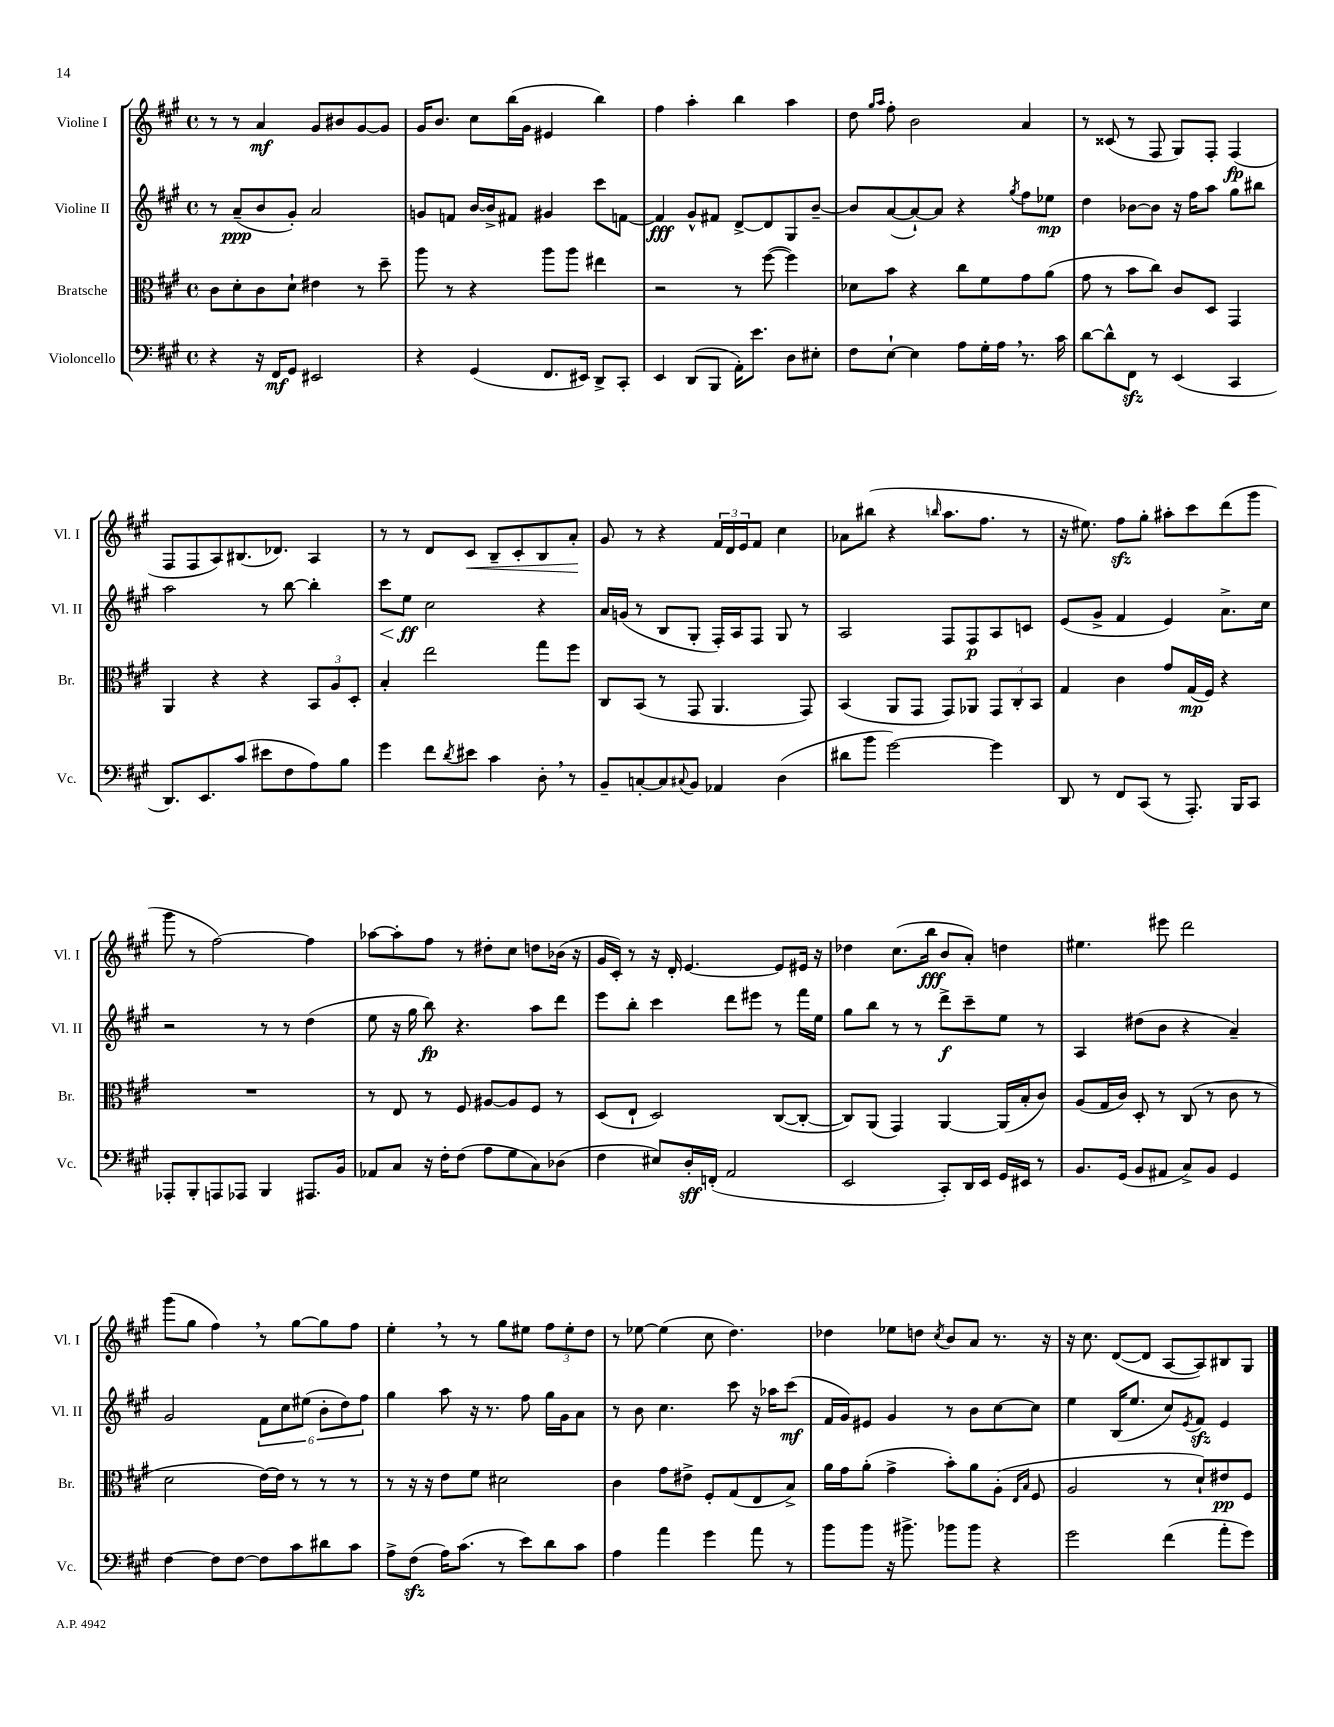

**kern	**dynam	**kern	**dynam	**kern	**dynam	**kern	**dynam
*part4	*part4	*part3	*part3	*part2	*part2	*part1	*part1
*staff4	*staff4	*staff3	*staff3	*staff2	*staff2	*staff1	*staff1
*I"Violoncello	*	*I"Bratsche	*	*I"Violine II	*	*I"Violine I	*
*I'Vc.	*	*I'Br.	*	*I'Vl. II	*	*I'Vl. I	*
*clefF4	*	*clefC3	*	*clefG2	*	*clefG2	*
*k[f#c#g#]	*	*k[f#c#g#]	*	*k[f#c#g#]	*	*k[f#c#g#]	*
*M4/4	*	*M4/4	*	*M4/4	*	*M4/4	*
*met(c)	*	*met(c)	*	*met(c)	*	*met(c)	*
=1	=1	=1	=1	=1	=1	=1	=1
4r	.	8c#\L	.	8r	.	8r	.
.	.	8d'\	.	(8a~/L	ppp	8r	.
16r	.	8c#\	.	8b/	.	4a/	mf
16FF#/KL	mf	.	.	.	.	.	.
8GG#/J	.	8d`\J	.	8g#'/J)	.	.	.
2EE#X/	.	4e#X\	.	2a/	.	8g#/L	.
.	.	.	.	.	.	8b#X/	.
.	.	8r	.	.	.	[8g#/	.
.	.	8dd~\	.	.	.	8g#/J]	.
=2	=2	=2	=2	=2	=2	=2	=2
4r	.	8aa\	.	8gn/L	.	16g#/KL	.
.	.	.	.	.	.	8.b/J	.
.	.	8r	.	8fn/J	.	.	.
(4GG#/	.	4r	.	[16b/LL	.	8cc#\L	.
.	.	.	.	16b^/J]	.	.	.
.	.	.	.	8f#X/J	.	(16bb\L	.
.	.	.	.	.	.	16g#\JJ	.
8.FF#/L	.	8aa\L	.	4g#X/	.	4e#X/	.
.	.	8aa\J	.	.	.	.	.
16EE#X/Jk)	.	.	.	.	.	.	.
8DD^/L	.	4ee#X\	.	8ccc#\L	.	4bb\)	.
8CC#'/J	.	.	.	[8fn\J	.	.	.
=3	=3	=3	=3	=3	=3	=3	=3
4EE/	.	2r	.	4f/]	fff	4ff#\	.
(8DD/L	.	.	.	8g#^^/L	.	4aa'\	.
8BBB/J	.	.	.	8f#X/J	.	.	.
16AA'\KL)	.	8r	.	[8d^/L	.	4bb\	.
8.e\J	.	.	.	.	.	.	.
.	.	([8ff#\	.	8d/]	.	.	.
8D\L	.	4ff#\])	.	8G#/	.	4aa\	.
8E#X'\J	.	.	.	[8b~/J	.	.	.
=4	=4	=4	=4	=4	=4	=4	=4
8F#\L	.	8d-X\L	.	8b/L]	.	8dd\	.
.	.	.	.	.	.	16qqgg#/LL	.
.	.	.	.	.	.	16qqaa/JJ	.
[8E`\J	.	8b\J	.	([8a/	.	8ff#'\	.
4E\]	.	4r	.	8a`/_)	.	2b\	.
.	.	.	.	8a/J]	.	.	.
8A\L	.	8cc#\L	.	4r	.	.	.
16G#'\L	.	8f#\	.	.	.	.	.
16A,\JJ	.	.	.	.	.	.	.
.	.	.	.	8qgg#/	.	.	.
8.r	.	8g#\	.	8ff#\L	.	4a/	.
.	.	(8a\J	.	8ee-X\J	mp	.	.
16c#\	.	.	.	.	.	.	.
=5	=5	=5	=5	=5	=5	=5	=5
[8d\L	.	8g#\	.	4dd\	.	8r	.
8d^^\]	.	8r	.	.	.	(8c##X/	.
8FF#zz\J	.	8b\L	.	[8b-X\L	.	8r	.
8r	.	8cc#\J)	.	8b-\J]	.	8F#/	.
(4EE/	.	8c#/L	.	16r	.	8G#/L)	.
.	.	.	.	16ff#\KL	.	.	.
.	.	8D/J	.	8aa\J	.	8F#'/J	.
4CC#/	.	4GG#/	.	8gg#\L	.	(4F#/	fp
.	.	.	.	8bb#X\J	.	.	.
!!LO:LB:g=z
=6	=6	=6	=6	=6	=6	=6	=6
8.DD/L)	.	4AA/	.	2aa\	.	8F#/L	.
.	.	.	.	.	.	8F#/	.
8.EE/	.	.	.	.	.	.	.
.	.	4r	.	.	.	8A/)	.
(8c#/J	.	.	.	.	.	(8.B#X/	.
8e#X\L	.	4r	.	8r	.	.	.
.	.	.	.	.	.	8.d-X/J)	.
8F#\	.	.	.	[8bb\	.	.	.
8A\)	.	12BB/L	.	4bb'\]	.	4A/	.
.	.	12A/	.	.	.	.	.
8B\J	.	.	.	.	.	.	.
.	.	12D'/J	.	.	.	.	.
=7	=7	=7	=7	=7	=7	=7	=7
!	!	!	!	!	!LO:HP:b	!	!
4g#\	.	4B'/	.	8ccc#\L	<	8r	.
.	.	.	.	8ee\J	ff	8r	.
8f#\L	.	2ee\	.	2cc#\	[	8d/L	.
8qd/	.	.	.	.	.	.	.
!	!	!	!	!	!	!	!LO:HP:b
8e#X\J	.	.	.	.	.	8c#/J	<
4c#\	.	.	.	.	.	8B~/L	.
.	.	.	.	.	.	8c#'/	.
8D',\	.	8gg#\L	.	4r	.	8B/	.
8r	.	8ff#\J	.	.	.	8a'/J	.
.	.	.	.	.	.	.	[
=8	=8	=8	=8	=8	=8	=8	=8
8BB~/L	.	8C#/L	.	16a/LL	.	8g#/	.
.	.	.	.	(16gn/JJ	.	.	.
[8Cn'/	.	(8BB/J	.	8r	.	8r	.
8C/]	.	8r	.	8B/L	.	4r	.
8qqC#X/	.	.	.	.	.	.	.
8BB/J	.	8GG#/	.	8G#'/J	.	.	.
4AA-X/	.	4.AA/	.	16F#'/LL)	.	24f#/LL	.
.	.	.	.	.	.	24d/	.
.	.	.	.	16A/J	.	.	.
.	.	.	.	.	.	24e/J	.
.	.	.	.	8F#/J	.	8f#/J	.
(4D\	.	.	.	8G#/	.	4cc#\	.
.	.	8GG#/)	.	8r	.	.	.
=9	=9	=9	=9	=9	=9	=9	=9
8d#X\L	.	(4BB/	.	2A/	.	8a-X\L	.
8b\J	.	.	.	.	.	(8bb#X\J	.
[2g#\)	.	8AA/L	.	.	.	4r	.
.	.	8GG#/J	.	.	.	.	.
.	.	.	.	.	.	16qqbbn/	.
.	.	8GG#/L)	.	8F#/L	.	8.aa\L	.
.	.	8AA-X/J	.	8F#/	p	.	.
.	.	.	.	.	.	8.ff#\J	.
4g#\]	.	12GG#/L	.	8A/	.	.	.
.	.	12C#'/	.	.	.	.	.
.	.	.	.	8cn/J	.	8r	.
.	.	12BB/J	.	.	.	.	.
=10	=10	=10	=10	=10	=10	=10	=10
8DD/	.	4G#/	.	(8e/L	.	16r	.
.	.	.	.	.	.	8.ee#X\)	.
8r	.	.	.	8g#^/J	.	.	.
8FF#/L	.	4c#\	.	4f#/	.	8ff#zz\L	.
(8CC#/J	.	.	.	.	.	8gg#'\J	.
8r	.	8g#/L	.	4e/)	.	8aa#X'\L	.
8.AAA'/)	.	(16G#/L	mp	.	.	8ccc#\	.
.	.	16F#/JJ)	.	.	.	.	.
.	.	4r	.	8.a^\L	.	(8ddd\	.
16BBB/KL	.	.	.	.	.	.	.
8CC#/J	.	.	.	.	.	8ggg#\J	.
.	.	.	.	16cc#\Jk	.	.	.
!!LO:LB:g=z
=11	=11	=11	=11	=11	=11	=11	=11
8AAA-X'/L	.	1r	.	2r	.	8ggg#\	.
8BBB'/	.	.	.	.	.	8r	.
8AAAn/	.	.	.	.	.	[2ff#\)	.
8AAA-X/J	.	.	.	.	.	.	.
4BBB/	.	.	.	8r	.	.	.
.	.	.	.	8r	.	.	.
8.AAA#X/L	.	.	.	(4dd\	.	4ff#\]	.
16BB/Jk	.	.	.	.	.	.	.
=12	=12	=12	=12	=12	=12	=12	=12
8AA-X/L	.	8r	.	8ee\	.	[8aa-X\L	.
8C#/J	.	8E/	.	16r	.	8aa-'\]	.
.	.	.	.	16gg#\	.	.	.
16r	.	8r	.	8bb\)	fp	8ff#\J	.
16F#'\KL	.	.	.	.	.	.	.
(8F#\J	.	8F#/	.	4.r	.	8r	.
8A\L	.	[8A#X/L	.	.	.	8dd#X'\L	.
8G#\	.	8A#/]	.	.	.	8cc#\J	.
8C#\)	.	8F#/J	.	8aa\L	.	8ddn\L	.
(8D-X\J	.	8r	.	8ddd\J	.	(16b-X\Jk	.
.	.	.	.	.	.	16r	.
=13	=13	=13	=13	=13	=13	=13	=13
4F#\	.	(8D/L	.	8eee\L	.	16g#/LL	.
.	.	.	.	.	.	16c#'/JJ)	.
.	.	8E`/J	.	8bb'\J	.	8r	.
8E#X/L)	.	2D/)	.	4ccc#\	.	16r	.
.	.	.	.	.	.	16d'/	.
16D'/L	sff	.	.	.	.	[4.e/	.
(16FFn'/JJ	.	.	.	.	.	.	.
2AA/	.	.	.	8ddd\L	.	.	.
.	.	.	.	8eee#X\J	.	.	.
.	.	([8C#/L	.	8r	.	8e/L]	.
.	.	8C#'/J_	.	16fff#\LL	.	16e#X/Jk	.
.	.	.	.	16ee\JJ	.	16r	.
=14	=14	=14	=14	=14	=14	=14	=14
2EE/	.	8C#/L])	.	8gg#\L	.	4dd-X\	.
.	.	(8AA/J	.	8bb\J	.	.	.
.	.	4GG#/)	.	8r	.	(8.cc#\L	.
.	.	.	.	8r	.	.	.
.	.	.	.	.	.	16bb\Jk	fff
8CC#'/L)	.	[4AA/	.	8ddd^\L	f	8b/L	.
16DD/L	.	.	.	8ccc#~\	.	8a'/J)	.
16EE/JJ	.	.	.	.	.	.	.
16GG#/LL	.	(16AA/LL]	.	8ee\J	.	4ddn\	.
16EE#X/JJ	.	16B'/J	.	.	.	.	.
8r	.	8c#/J)	.	8r	.	.	.
=15	=15	=15	=15	=15	=15	=15	=15
8.BB/L	.	(8A/L	.	4A/	.	4.ee#X\	.
.	.	16G#/L	.	.	.	.	.
(16GG#/Jk	.	16c#/JJ)	.	.	.	.	.
8BB/L	.	8D'/	.	(8dd#X\L	.	.	.
8AA#X/J	.	8r	.	8b\J	.	8eee#X\	.
8C#^/L)	.	(8C#/	.	4r	.	2ddd\	.
8BB/J	.	8r	.	.	.	.	.
4GG#/	.	8c#\	.	4a~/)	.	.	.
.	.	8r	.	.	.	.	.
!!LO:LB:g=z
=16	=16	=16	=16	=16	=16	=16	=16
[4F#\	.	2d\	.	2g#/	.	(8ggg#\L	.
.	.	.	.	.	.	8gg#\J	.
8F#\L]	.	.	.	.	.	4ff#,\)	.
[8F#\J	.	.	.	.	.	.	.
8F#\L]	.	[16e\LL)	.	12f#\L	.	8r	.
.	.	16e\JJ]	.	.	.	.	.
.	.	.	.	12cc#\	.	.	.
8c#\	.	8r	.	.	.	[8gg#\L	.
.	.	.	.	(12ee#X\J	.	.	.
8d#X\	.	8r	.	12b'\L	.	8gg#\]	.
.	.	.	.	12dd\)	.	.	.
8c#\J	.	8r	.	.	.	8ff#\J	.
.	.	.	.	12ff#\J	.	.	.
=17	=17	=17	=17	=17	=17	=17	=17
8A^\L	.	8r	.	4gg#\	.	4ee',\	.
(8F#zz\J	.	16r	.	.	.	.	.
.	.	16r	.	.	.	.	.
16A\KL)	.	8e\L	.	8aa\	.	8r	.
(8.c#\J	.	.	.	.	.	.	.
.	.	8f#\J	.	16r	.	8r	.
.	.	.	.	8.r	.	.	.
8r	.	2d#X\	.	.	.	8gg#\L	.
8e\L)	.	.	.	8ff#\	.	8ee#X\J	.
8d\	.	.	.	16gg#\LL	.	12ff#\L	.
.	.	.	.	16g#\J	.	.	.
.	.	.	.	.	.	12ee#'\	.
8c#\J	.	.	.	8a\J	.	.	.
.	.	.	.	.	.	12dd\J	.
=18	=18	=18	=18	=18	=18	=18	=18
4A\	.	4c#\	.	8r	.	8r	.
.	.	.	.	8b\	.	[8ee-X\	.
4a\	.	8g#\L	.	4.cc#\	.	(4ee-\]	.
.	.	8e#X^\J	.	.	.	.	.
4g#\	.	8F#'/L	.	.	.	8cc#\	.
.	.	(8G#/	.	8ccc#\	.	4.dd\)	.
8a\	.	8E/	.	16r	.	.	.
.	.	.	.	16aa-X\KL	.	.	.
8r	.	8B^/J)	.	(8ccc#\J	mf	.	.
=19	=19	=19	=19	=19	=19	=19	=19
8b\L	.	16a\LL	.	16f#/LL	.	4dd-X\	.
.	.	16g#\J	.	16g#/J)	.	.	.
8b\J	.	(8a'\J	.	8e#X/J	.	.	.
16r	.	4g#^\	.	4g#/	.	8ee-X\L	.
8.b#X^\	.	.	.	.	.	.	.
.	.	.	.	.	.	8ddn\J	.
.	.	.	.	.	.	8qcc#/	.
8b-X\L	.	8b'\L)	.	8r	.	8b/L	.
8b-\J	.	8a\	.	8b\L	.	8a/J	.
4r	.	(8A'\J	.	[8cc#\	.	8.r	.
.	.	16qqE/LL	.	.	.	.	.
.	.	16qqB/JJ	.	.	.	.	.
.	.	8F#/	.	8cc#\J]	.	.	.
.	.	.	.	.	.	16r	.
=20	=20	=20	=20	=20	=20	=20	=20
2g#\	.	2A/	.	4ee\	.	16r	.
.	.	.	.	.	.	8.cc#\	.
.	.	.	.	(16B/KL	.	([8d/L	.
.	.	.	.	8.ee/J	.	.	.
.	.	.	.	.	.	8d/J]	.
(4f#\	.	8r	.	8cc#/L)	.	[8A/L	.
.	.	.	.	8qe/	.	.	.
.	.	8d`/L)	.	8f#zz/J	.	8A/])	.
8a'\L	.	8e#X/	pp	4e/	.	8B#X/	.
8g#\J)	.	8F#/J	.	.	.	8G#/J	.
==	==	==	==	==	==	==	==
*-	*-	*-	*-	*-	*-	*-	*-
